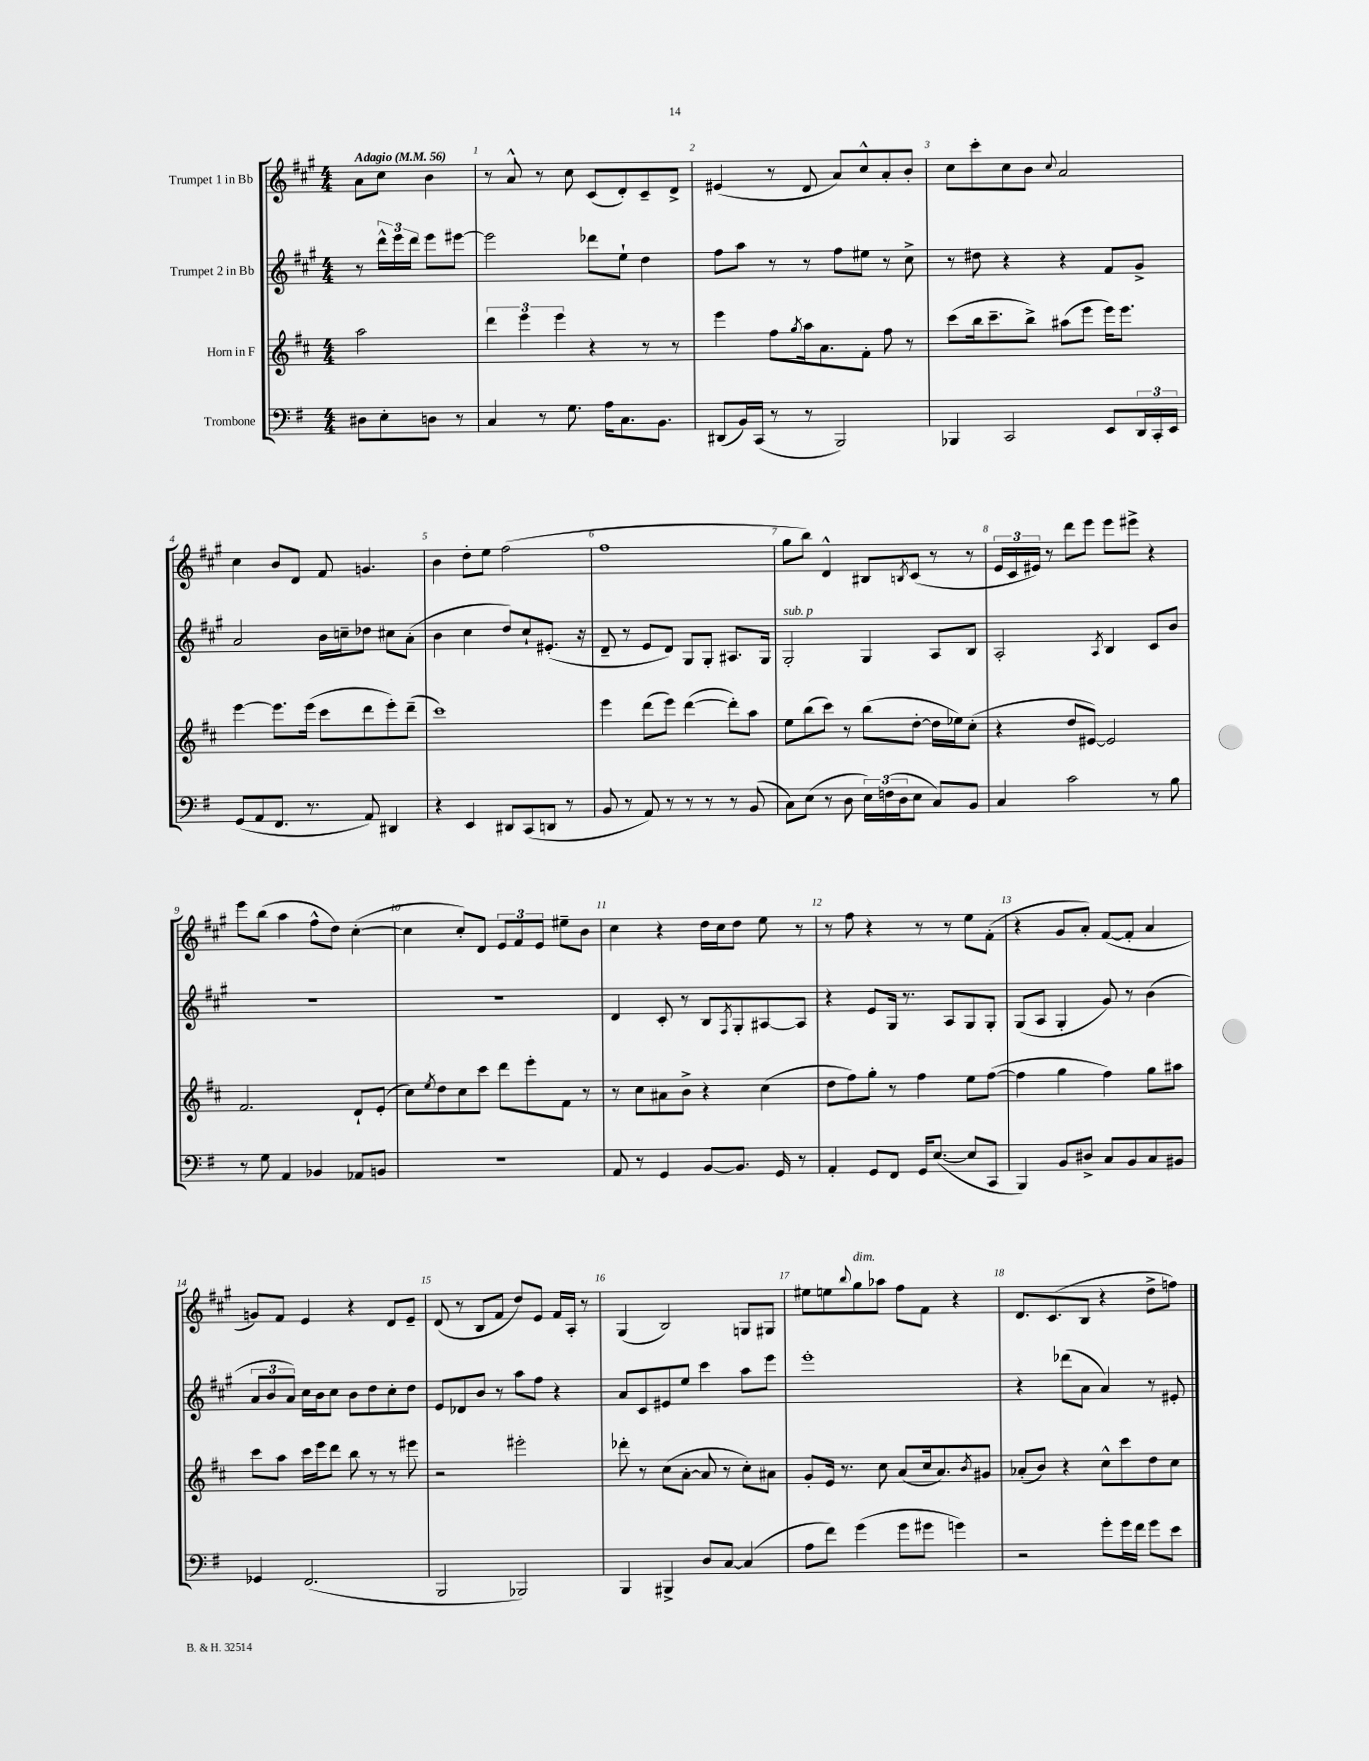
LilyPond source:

<<
\new StaffGroup <<
\new Staff = "s0" \with { instrumentName = "Trumpet 1 in Bb" } {
    \clef treble \key a \major \numericTimeSignature \time 4/4 \partial 2 \tempo "Adagio" 4 = 56
    a'8 cis''8 b'4 |
    r8 a'8-^ r8 cis''8 cis'8( d'8-.) cis'8-- d'8-> |
    eis'4( r8 d'8 a'8) cis''8-^ a'8-. b'8-. |
    cis''8 cis'''8-. cis''8 b'8 \appoggiatura { cis''8 } a'2 |
    cis''4 b'8 d'8 fis'8 g'4. |
    b'4 d''8-. e''8 fis''2( |
    fis''1 |
    gis''8 b''8) d'4-^ bis8 \acciaccatura { b8 } cis'8( r8 r8 |
    \tuplet 3/2 { e'16 cis'16 eis'16) } r8 d'''8 e'''8 e'''8 eis'''8-> r4 |
    e'''8 b''8( a''4 fis''8-^ d''8) cis''4~-.( |
    cis''4 cis''8-.) d'8 \tuplet 3/2 { e'8 fis'8 e'8 } eis''8-- b'8 |
    cis''4 r4 d''16 cis''16 d''8 e''8 r8 |
    r8 fis''8 r4 r8 r8 e''8 fis'8-.( |
    r4 gis'8 a'8-.) fis'8~( fis'8-. a'4 |
    g'8) fis'8 e'4 r4 d'8 e'8-- |
    d'8( r8 b8 fis'8 d''8) e'8 fis'16 a16-. r8 |
    gis4( b2) g8 gis8 |
    eis''8 e''8 \appoggiatura { b''8 } gis''8^\markup { \italic "dim." } aes''8 fis''8 fis'8 r4 |
    d'8. cis'8.( b8 r4 d''8-> f''8) \bar "|." |
}
\new Staff = "s1" \with { instrumentName = "Trumpet 2 in Bb" } {
    \clef treble \key a \major \numericTimeSignature \time 4/4 \partial 2
    r8 \tuplet 3/2 { d'''16-^ e'''16 d'''16 } e'''8 eis'''8~ |
    eis'''2 des'''8 e''8-! d''4 |
    fis''8 a''8 r8 r8 fis''8 eis''8 r8 cis''8-> |
    r8 dis''8 r4 r4 fis'8 gis'8-> |
    a'2 b'16 c''16-- des''8 cis''8 a'8-.( |
    b'4 cis''4 d''8) cis''8-! eis'8.-.( r16 |
    d'8-- r8 e'8 d'8) gis8 gis8-. ais8. gis16 |
    gis2-.^\markup { \italic "sub. p" } gis4 a8 b8 |
    a2-. \acciaccatura { a8 } b4 cis'8 b'8 |
    R1 |
    R1 |
    d'4 cis'8-. r8 b8 \acciaccatura { fis8 } gis8-. ais8~ ais8 |
    r4 e'8 gis16 r8. a8 gis8 gis8-. |
    gis8( a8 gis4-. gis'8) r8 b'4( |
    \tuplet 3/2 { a'8 b'8 a'8) } cis''16 b'16 cis''8 b'8 d''8 cis''8-. d''8 |
    e'8 des'8 b'8 r8 a''8 fis''8 r4 |
    a'8 cis'8 eis'8 e''8 cis'''4 a''8 e'''8 |
    e'''1-. |
    r4 des'''8( a'8 a'4) r8 eis'8-. \bar "|." |
}
\new Staff = "s2" \with { instrumentName = "Horn in F" } {
    \clef treble \key d \major \numericTimeSignature \time 4/4 \partial 2
    a''2 |
    \tuplet 3/2 { d'''4 e'''4 e'''4 } r4 r8 r8 |
    e'''4 fis''8 \acciaccatura { g''8 } a''16 a'8. fis'8-. fis''8 r8 |
    cis'''8( b''16 cis'''8.-- b''8->) ais''8( e'''8 e'''16) e'''8. |
    e'''4~ e'''8. e'''16( cis'''8 d'''8 e'''8-.) d'''8--( |
    cis'''1) |
    e'''4 d'''8( e'''8) d'''4~( d'''8-.) a''8 |
    e''8 b''8( cis'''8) r8 b''8( d''8~-. d''16 ees''16) cis''8-.( |
    r4 d''8 eis'8~) eis'2 |
    fis'2. d'8-! e'8-.( |
    cis''8) \acciaccatura { e''8 } d''8 cis''8 cis'''8 d'''8 e'''8-. fis'8 r8 |
    r8 cis''8 ais'8 b'8-> r4 cis''4( |
    d''8 fis''8) g''8-. r8 fis''4 e''8 fis''8~( |
    fis''4 g''4 fis''4) g''8 ais''8 |
    cis'''8 a''8 cis'''16 e'''16 d'''8 b''8 r8 r8 eis'''8 |
    r2 eis'''2-. |
    des'''8-. r8 cis''8( a'8~-. a'8 r8 cis''8-.) ais'8 |
    g'8-. e'16 r8. cis''8 a'8( cis''16 a'8.) \acciaccatura { b'8 } gis'8 |
    aes'8-.( b'8) r4 cis''8-^ cis'''8 d''8 cis''8 \bar "|." |
}
\new Staff = "s3" \with { instrumentName = "Trombone" } {
    \clef bass \key g \major \numericTimeSignature \time 4/4 \partial 2
    dis8 e8-. d8 r8 |
    c4 r8 g8. a16 c8. b,8. |
    dis,8( b,16) c,16( r8 r8 b,,2) |
    bes,,4 c,2 e,8 \tuplet 3/2 { d,16 c,16-. e,16 } |
    g,8( a,8 fis,8. r8. a,8) dis,4 |
    r4 e,4 dis,8 c,8( d,8 r8 |
    b,8 r8 a,8) r8 r8 r8 r8 b,8( |
    c8) e8( r8 d8 \tuplet 3/2 { e16) f16( d16 } e8 c8) b,8 |
    c4 c'2 r8 b8 |
    r8 g8 a,4 bes,4 aes,8 b,8 |
    R1 |
    a,8 r8 g,4 b,8~ b,8. g,16 r8 |
    a,4-. g,8 fis,8 g,16 e8.~( e8 c,8 |
    b,,4) b,8 dis8-> c8 b,8 c8 bis,8 |
    ges,4 fis,2.( |
    b,,2 bes,,2) |
    b,,4 bis,,4-> d8 c8~ c4( |
    a8 fis'8) g'4( g'8 gis'8 g'4) |
    r2 g'8-. g'16 fis'16 g'8 e'8 \bar "|." |
}
>>
>>
\layout { \context { \Score \override BarNumber.break-visibility = ##(#f #t #t) barNumberVisibility = #all-bar-numbers-visible } }
